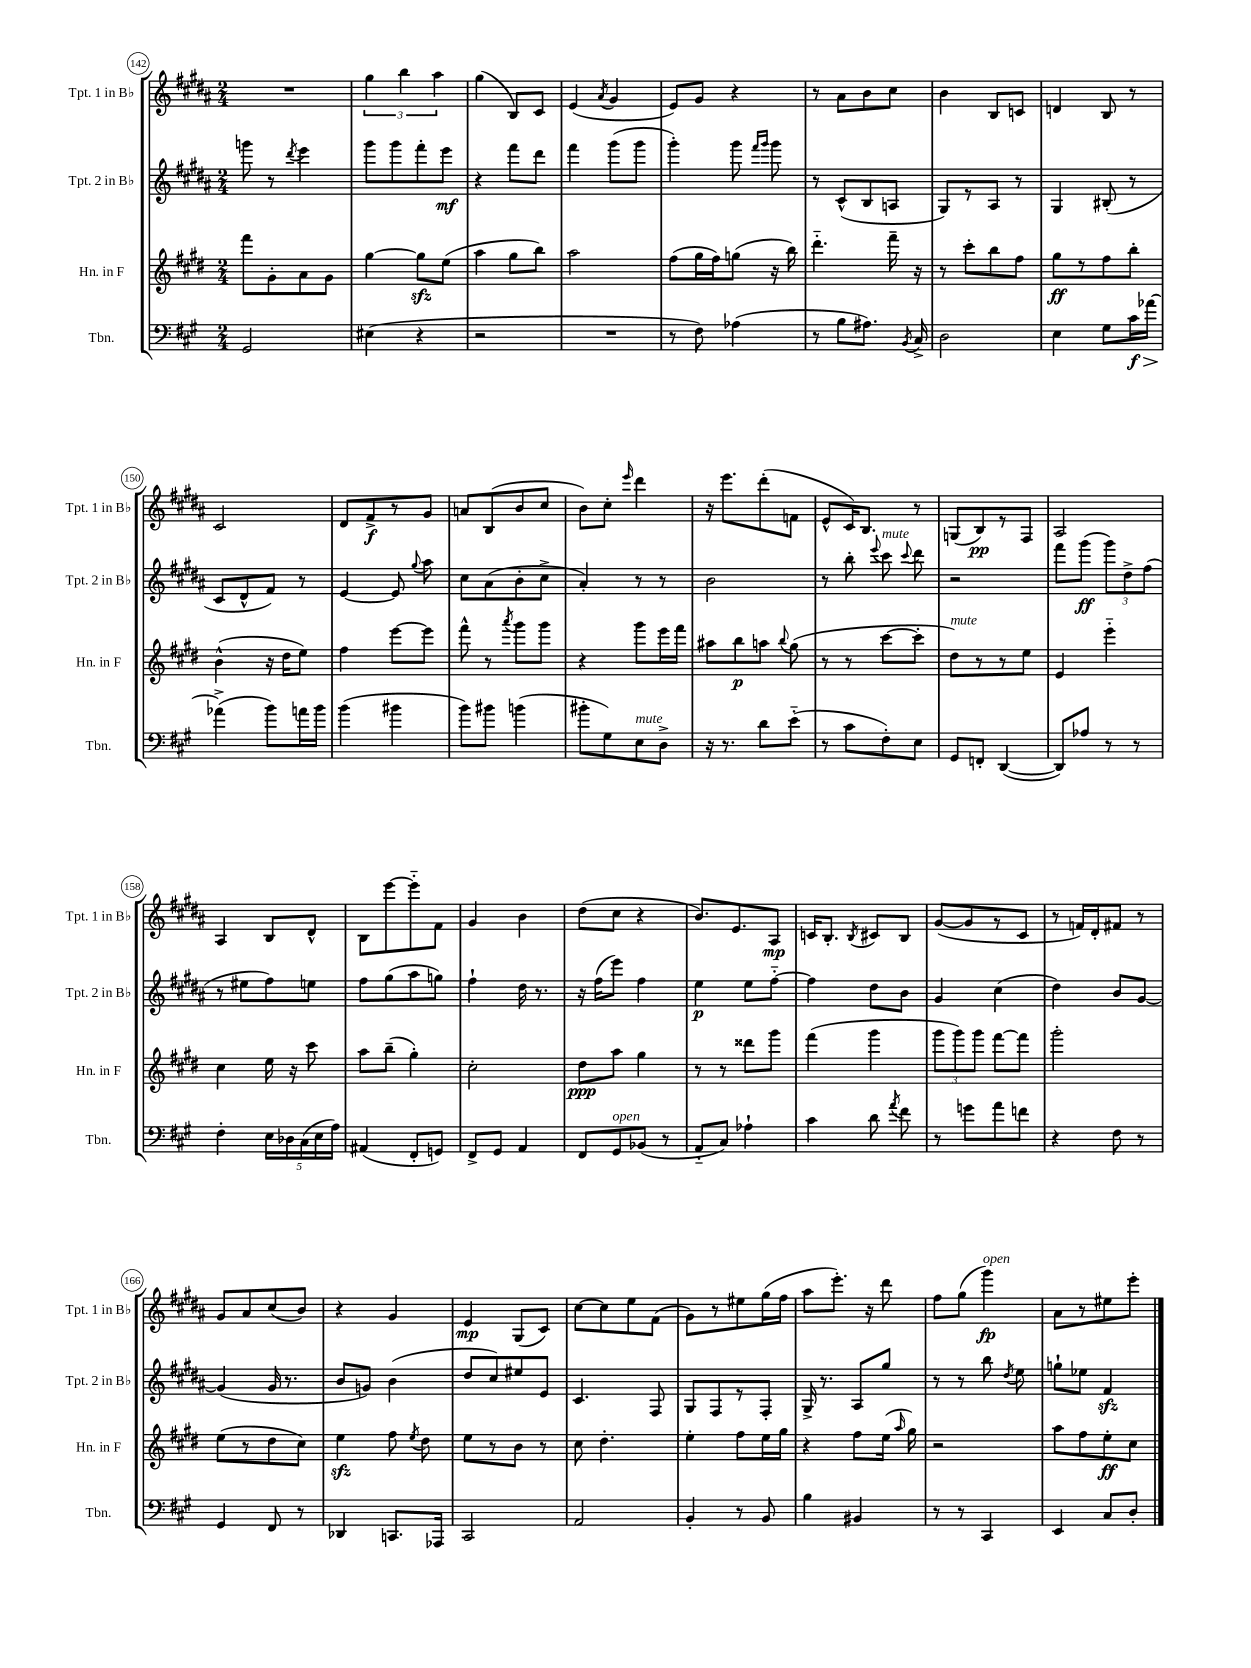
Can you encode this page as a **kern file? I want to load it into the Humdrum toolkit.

**kern	**kern	**kern	**kern
*staff4	*staff3	*staff2	*staff1
*clefF4	*clefG2	*clefG2	*clefG2
*k[f#c#g#]	*k[f#c#g#d#]	*k[f#c#g#d#a#]	*k[f#c#g#d#a#]
*M2/4	*M2/4	*M2/4	*M2/4
2GG#	8fff#	8ggg	2r
.	8g#'	8r	.
.	.	8qddd#	.
.	8a	4eee	.
.	8g#	.	.
=	=	=	=
(4E#	[4gg#	8ggg#	6gg#
.	.	8ggg#	.
.	.	.	6bb
4r	8gg#]	8fff#'	.
.	.	.	6aa#
.	(8ee	8eee	.
=	=	=	=
2r	4aa	4r	(4gg#
.	8gg#	8fff#	8B)
.	8bb)	8ddd#	8c#
=	=	=	=
2r	2aa	4fff#	(4e
.	.	.	8qa#
.	.	(8ggg#	4g#
.	.	8ggg#	.
=	=	=	=
8r	(8ff#	4ggg#')	8e)
8F#)	16gg#	.	8g#
.	16ff#)	.	.
(4A-	(8gg	8ggg#	4r
.	.	16qqfff#	.
.	.	16qqggg#	.
.	16r	8ggg#	.
.	16bb)	.	.
=	=	=	=
8r	4.ddd#'~	8r	8r
8B	.	(8c#^^	8a#
8.A#)	.	8B	8b
.	16fff#~	8A	8cc#
8qBB	.	.	.
16C#^	16r	.	.
=	=	=	=
2D	8r	8G#)	4b
.	8ccc#'	8r	.
.	8bb	8A#	8B
.	8ff#	8r	8c
=	=	=	=
4E	8gg#	4G#	4d
.	8r	.	.
8G#	8ff#	(8B#'	8B
16c#	8bb'	8r	8r
[16a-	.	.	.
=	=	=	=
(4a-^]	(4b^^	8c#	2c#
.	.	8d#^^	.
8b)	16r	8f#)	.
.	16dd#	.	.
16a	8ee)	8r	.
16b	.	.	.
=	=	=	=
(4b	4ff#	[4e	8d#
.	.	.	8f#^
4b#	[8eee	8e]	8r
.	.	8qqgg#	.
.	8eee]	8aa#	8g#
=	=	=	=
8b)	8fff#^^	8cc#	8a
8b#	8r	(8a#	(8B
.	8qaaa	.	.
(4b	8ggg#	8b'	8b
.	8ggg#	8cc#^	8cc#
=	=	=	=
8b#'	4r	4a#')	8b)
8G#)	.	.	8cc#'
.	.	.	16qqeee
8E	8ggg#	8r	4ddd#
8D^	16eee	8r	.
.	16fff#	.	.
=	=	=	=
16r	8aa#	2b	16r
8.r	.	.	8.eee
.	8bb	.	.
8d	8aa	.	(8ddd#'
.	8qqbb	.	.
(8e'~	(8gg#	.	8f
=	=	=	=
8r	8r	8r	8e^^
8c#	8r	8bb'	16c#)
.	.	.	8.B
.	.	8qqeee	.
8F#')	[8ccc#	8ccc#	.
.	.	8qqccc#	.
8E	8ccc#']	8ddd#	8r
=	=	=	=
8GG#	8dd#)	2r	(8G
8FF'	8r	.	8B)
([4DD	8r	.	8r
.	8ee	.	8F#
=	=	=	=
8DD])	4e	8fff#	2A#
8A-	.	(8ggg#	.
8r	4eee'~	12ggg#)	.
.	.	12dd#^	.
8r	.	.	.
.	.	(12ff#	.
=	=	=	=
4F#'	4cc#	8r	4A#
.	.	8ee#	.
20E	16ee	8ff#)	8B
20D-	.	.	.
.	16r	.	.
(20C#	.	.	.
.	8ccc#	8ee	8d#^^
20E	.	.	.
20A)	.	.	.
=	=	=	=
(4AA#	8aa	8ff#	8B
.	(8bb~	(8gg#	[8eee
8FF#'	4gg#')	8aa#	8eee'~]
8GG)	.	8gg)	8f#
=	=	=	=
8FF#^	2cc#'	4ff#`	4g#
8GG#	.	.	.
4AA	.	16dd#	4b
.	.	8.r	.
=	=	=	=
8FF#	8dd#	16r	(8dd#
.	.	(16ff#	.
8GG#	8aa	8eee)	8cc#
(8BB-	4gg#	4ff#	4r
8r	.	.	.
=	=	=	=
8AA'~	8r	4ee	8.b)
8C#)	8r	.	.
.	.	.	8.e
4A-`	8ddd##	8ee	.
.	8ggg#	[8ff#'~	8A#
=	=	=	=
4c#	(4fff#	4ff#]	16c
.	.	.	8.B'
.	.	.	8qB
8d	4ggg#	8dd#	8c#
8qa	.	.	.
8f#	.	8b	8B
=	=	=	=
8r	12ggg#	4g#	([8g#
.	12ggg#)	.	.
8g	.	.	8g#]
.	12ggg#	.	.
8a	[8fff#	(4cc#	8r
8f	8fff#]	.	8c#
=	=	=	=
4r	2ggg#'	4dd#)	8r
.	.	.	16f)
.	.	.	16d#'
8F#	.	8b	8f#
8r	.	[8g#	8r
=	=	=	=
4GG#	(8ee	(4g#]	8g#
.	8r	.	8a#
8FF#	8dd#	16g#	(8cc#
.	.	8.r	.
8r	8cc#)	.	8b)
=	=	=	=
4DD-	4ee	8b	4r
.	.	8g)	.
8.CC	8ff#	(4b	4g#
.	8qee	.	.
.	8dd#	.	.
16AAA-	.	.	.
=	=	=	=
2CC#	8ee	8dd#	4e
.	8r	8cc#)	.
.	8b	8ee#	(8G#
.	8r	8e	8c#)
=	=	=	=
2AA	8cc#	4.c#	[8cc#
.	4.dd#'	.	8cc#]
.	.	.	8ee
.	.	8F#	(8f#
=	=	=	=
4BB'	4ee'	8G#	8g#)
.	.	8F#	8r
8r	8ff#	8r	8ee#
8BB	16ee	8F#'	(16gg#
.	16gg#	.	16ff#
=	=	=	=
4B	4r	16G#^	8aa#
.	.	8.r	.
.	.	.	8.eee')
4BB#	8ff#	8A#	.
.	.	.	16r
.	(16ee	8gg#	8ddd#
.	16qqaa	.	.
.	16gg#)	.	.
=	=	=	=
8r	2r	8r	8ff#
8r	.	8r	(8gg#
4CC#	.	8bb	4ggg#)
.	.	8qdd#	.
.	.	8ee	.
=	=	=	=
4EE	8aa	8gg`	8a#
.	8ff#	8ee-	8r
8C#	8ee'	4f#	8ee#
8D'	8cc#	.	8eee'
==	==	==	==
*-	*-	*-	*-
